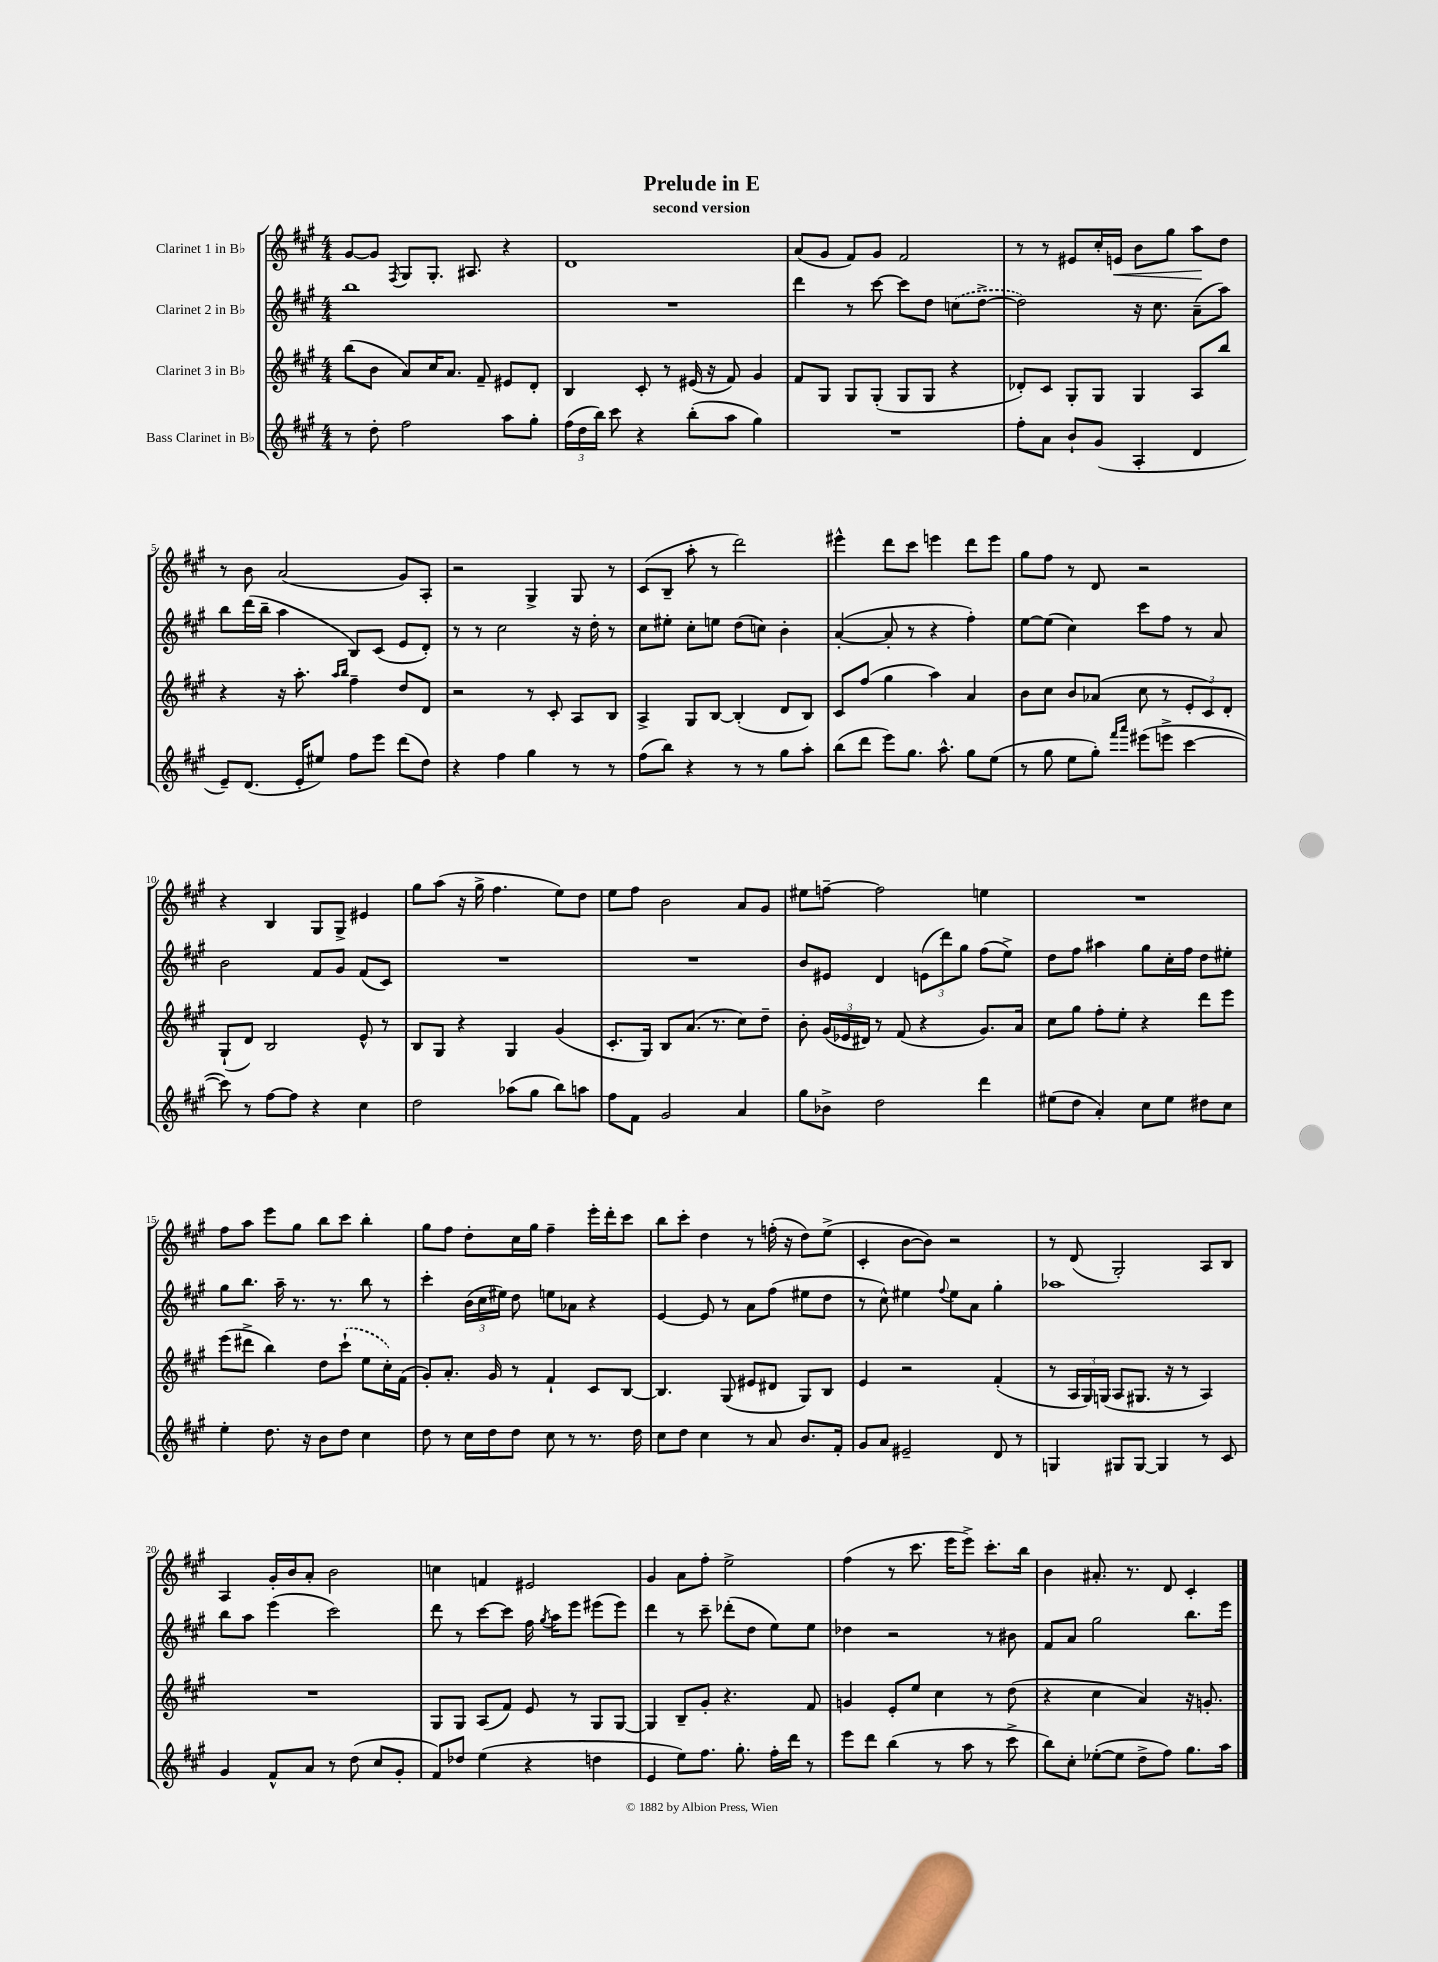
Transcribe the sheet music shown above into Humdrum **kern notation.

**kern	**kern	**kern	**kern
*staff4	*staff3	*staff2	*staff1
*clefG2	*clefG2	*clefG2	*clefG2
*k[f#c#g#]	*k[f#c#g#]	*k[f#c#g#]	*k[f#c#g#]
*M4/4	*M4/4	*M4/4	*M4/4
8r	(8bb	1bb	[8g#
8dd'	8b	.	8g#]
.	.	.	8qF#
2ff#	8a)	.	8G#
.	16cc#	.	8.G#'
.	8.a	.	.
.	.	.	8.A#
.	8f#~	.	.
8aa	8e#	.	4r
8gg#'	8d'	.	.
=	=	=	=
(24ff#	4B	1r	1d
24dd	.	.	.
24bb)	.	.	.
8ccc#	.	.	.
4r	8c#'	.	.
.	8r	.	.
(8bb'	(16e#	.	.
.	16r	.	.
8aa	8f#)	.	.
4gg#)	4g#	.	.
=	=	=	=
1r	8f#	4ddd	(8a
.	8G#	.	8g#
.	8G#	8r	8f#)
.	(8G#'	[8ccc#	8g#
.	8G#	8ccc#]	2f#
.	8G#	8dd	.
.	4r	(8cc	.
.	.	[8dd^	.
=	=	=	=
8ff#'	8d-')	2dd])	8r
8a	8c#	.	8r
8b`	8G#'	.	8e#
(8g#	8G#	.	16cc#'
.	.	.	16e
4A'	4G#	16r	8b
.	.	8.cc#	.
.	.	.	8gg#
4d	8A	(8a~	8aa
.	8bb	8aa)	8dd
=	=	=	=
8e~)	4r	8bb	8r
(8.d	.	(16ddd	8b
.	.	16bb~	.
.	16r	4aa	(2a
16e'	8.aa'	.	.
8ee#)	.	.	.
.	16qqaa	.	.
.	16qqbb	.	.
8ff#	4ff#~	8B)	.
8eee	.	(8c#	.
(8ddd	8dd	8e	8g#)
8dd)	8d	8d')	8A'
=	=	=	=
4r	2r	8r	2r
.	.	8r	.
4ff#	.	2cc#	.
4gg#	8r	.	4G#^
.	8c#'	.	.
8r	8A	16r	8G#
.	.	16dd'	.
8r	8B	8r	8r
=	=	=	=
(8ff#	4A^	8cc#	(8c#
8bb)	.	8ee#'	8B~
4r	8G#	8cc#'	8aa'
.	[8B	8ee	8r
8r	(4B']	(8dd	2ddd)
8r	.	8cc)	.
8gg#	8d	4b'	.
8aa'	8B)	.	.
=	=	=	=
(8bb	8c#	([4a'	4eee#^^
8ddd	(8ff#	.	.
8eee)	4gg#	8a']	8ddd
8.gg#	.	8r	8ccc#
.	4aa)	4r	4eee
8.aa^^	.	.	.
8gg#	4a	4ff#')	8ddd
(8ee	.	.	8eee
=	=	=	=
8r	8b	[8ee	8gg#
8gg#	8cc#	(8ee]	8ff#
8ee	8b	4cc#)	8r
8gg#')	(8a-	.	8d
16qqfff#	.	.	.
16qqaaa	.	.	.
(8eee#	8cc#	8ccc#	2r
8eee^	8r	8ff#	.
[4ccc#	12e'	8r	.
.	12c#)	.	.
.	.	8a	.
.	12d'	.	.
=	=	=	=
8ccc#])	(8G#`	2b	4r
8r	8d)	.	.
[8ff#	2B	.	4B
8ff#]	.	.	.
4r	.	8f#	8G#
.	.	8g#	8G#^
4cc#	8e^^	(8f#	4e#
.	8r	8c#)	.
=	=	=	=
2dd	8B	1r	8gg#
.	8G#	.	(8aa
.	4r	.	16r
.	.	.	16gg#^
.	.	.	4.ff#
(8aa-	4G#	.	.
8gg#	.	.	.
8bb)	(4g#	.	8ee)
8aa	.	.	8dd
=	=	=	=
8ff#	8.c#'	1r	8ee
8f#	.	.	8ff#
.	16G#)	.	.
2g#	8B	.	2b
.	(8.a	.	.
.	8.r	.	.
4a	8cc#)	.	8a
.	8dd~	.	8g#
=	=	=	=
8gg#	8b'	8b	8ee#
8b-^	(24g#	8e#	[8ff~
.	24e-	.	.
.	24d#)	.	.
2dd	8r	4d	2ff]
.	(8f#	.	.
.	4r	(12e	.
.	.	12ddd)	.
.	.	12gg#	.
4ddd	8.g#)	(8ff#	4ee
.	.	8ee^)	.
.	16a	.	.
=	=	=	=
(8ee#	8cc#	8dd	1r
8dd	8gg#	8ff#	.
4a')	8ff#'	4aa#	.
.	8ee'	.	.
8cc#	4r	8gg#	.
8ee#	.	16cc#'	.
.	.	16ff#	.
8dd#	8ddd	8dd	.
8cc#	8eee	8ee#'	.
=	=	=	=
4ee'	(8eee	8gg#	8ff#
.	8ddd#^	8.bb	8aa
8.dd	4bb)	.	8eee
.	.	16aa~	.
.	.	8.r	8gg#
16r	.	.	.
8b	8dd	.	8bb
.	.	8.r	.
8dd	(8ccc#`	.	8ccc#
4cc#	8ee	8bb	4bb'
.	16cc#')	8r	.
.	(16f#	.	.
=	=	=	=
8dd	8g#')	4ccc#'	8gg#
8r	8.a'	.	8ff#
16cc#	.	(24b	8dd'
.	.	24cc#	.
16dd	16g#	.	.
.	.	24ee#)	.
8dd	8r	8dd	16cc#
.	.	.	16gg#
8cc#	4f#`	8ee	4ff#~
8r	.	8a-	.
8.r	8c#	4r	16eee'
.	.	.	16ddd'
.	[8B	.	8ccc#
16dd	.	.	.
=	=	=	=
8cc#	4.B]	[4e	8bb
8dd	.	.	8ccc#'
4cc#	.	8e]	4dd
.	(8G#	8r	.
8r	8e#	8a	8r
8a	8d#	(8ff#	(16ff'
.	.	.	16r
8.b	8G#)	8ee#	8dd)
.	8B	8dd	(8ee^
16f#'	.	.	.
=	=	=	=
8g#	4e	8r	4c#'
8a	.	8cc#^^)	.
2e#~	2r	4ee#	[8b
.	.	.	8b])
.	.	8qqff#	.
.	.	8ee#	2r
.	.	8a	.
8d	(4f#'	4gg#'	.
8r	.	.	.
=	=	=	=
4G	8r	1aa-	8r
.	24A	.	(8d
.	24G#)	.	.
.	(24G	.	.
8G#	8A	.	2G#')
[8G#	8.G#	.	.
4G#]	.	.	.
.	16r	.	.
.	8r	.	.
8r	4A)	.	8A
8c#	.	.	8B
=	=	=	=
4g#	1r	8bb	4A
.	.	8aa	.
8f#^^	.	(4eee	16g#'
.	.	.	16b
8a	.	.	8a'
8r	.	2ccc#)	2b
(8dd	.	.	.
8cc#	.	.	.
8g#'	.	.	.
=	=	=	=
8f#)	8G#	8ddd	4cc
8dd-	8G#	8r	.
(4ee	(8A	[8ccc#	4f
.	8f#)	8ccc#]	.
4r	8e	16ff#	2e#
.	.	8qgg#	.
.	.	16aa	.
.	8r	8eee	.
4dd	8G#	(8eee#	.
.	[8G#	8eee#)	.
=	=	=	=
4e	4G#]	4ddd	4g#
8ee)	8B~	8r	8a
8.ff#	8g#'	8ccc#~	8ff#'
.	4.r	(8ddd-'	2ee^
8.gg#'	.	.	.
.	.	8dd	.
16ff#'	.	8ee)	.
16ddd	.	.	.
8r	8f#	8ee	.
=	=	=	=
8eee	4g	4dd-	(4ff#
8ddd	.	.	.
(4bb	8e'	2r	8r
.	8ee	.	8.ccc#
8r	4cc#	.	.
.	.	.	16eee
8aa	.	.	8eee^)
8r	8r	8r	8.ccc#'
8ccc#^	(8dd	8b#	.
.	.	.	16bb
=	=	=	=
8bb)	4r	8f#	4b
8cc#'	.	8a	.
([8ee-'	4cc#	2gg#	8.a#'
8ee-]	.	.	.
.	.	.	8.r
8dd^	4a)	.	.
8ff#)	.	.	8d
8.gg#	16r	8.bb	4c#'
.	8.g'	.	.
16aa	.	16eee	.
==	==	==	==
*-	*-	*-	*-
